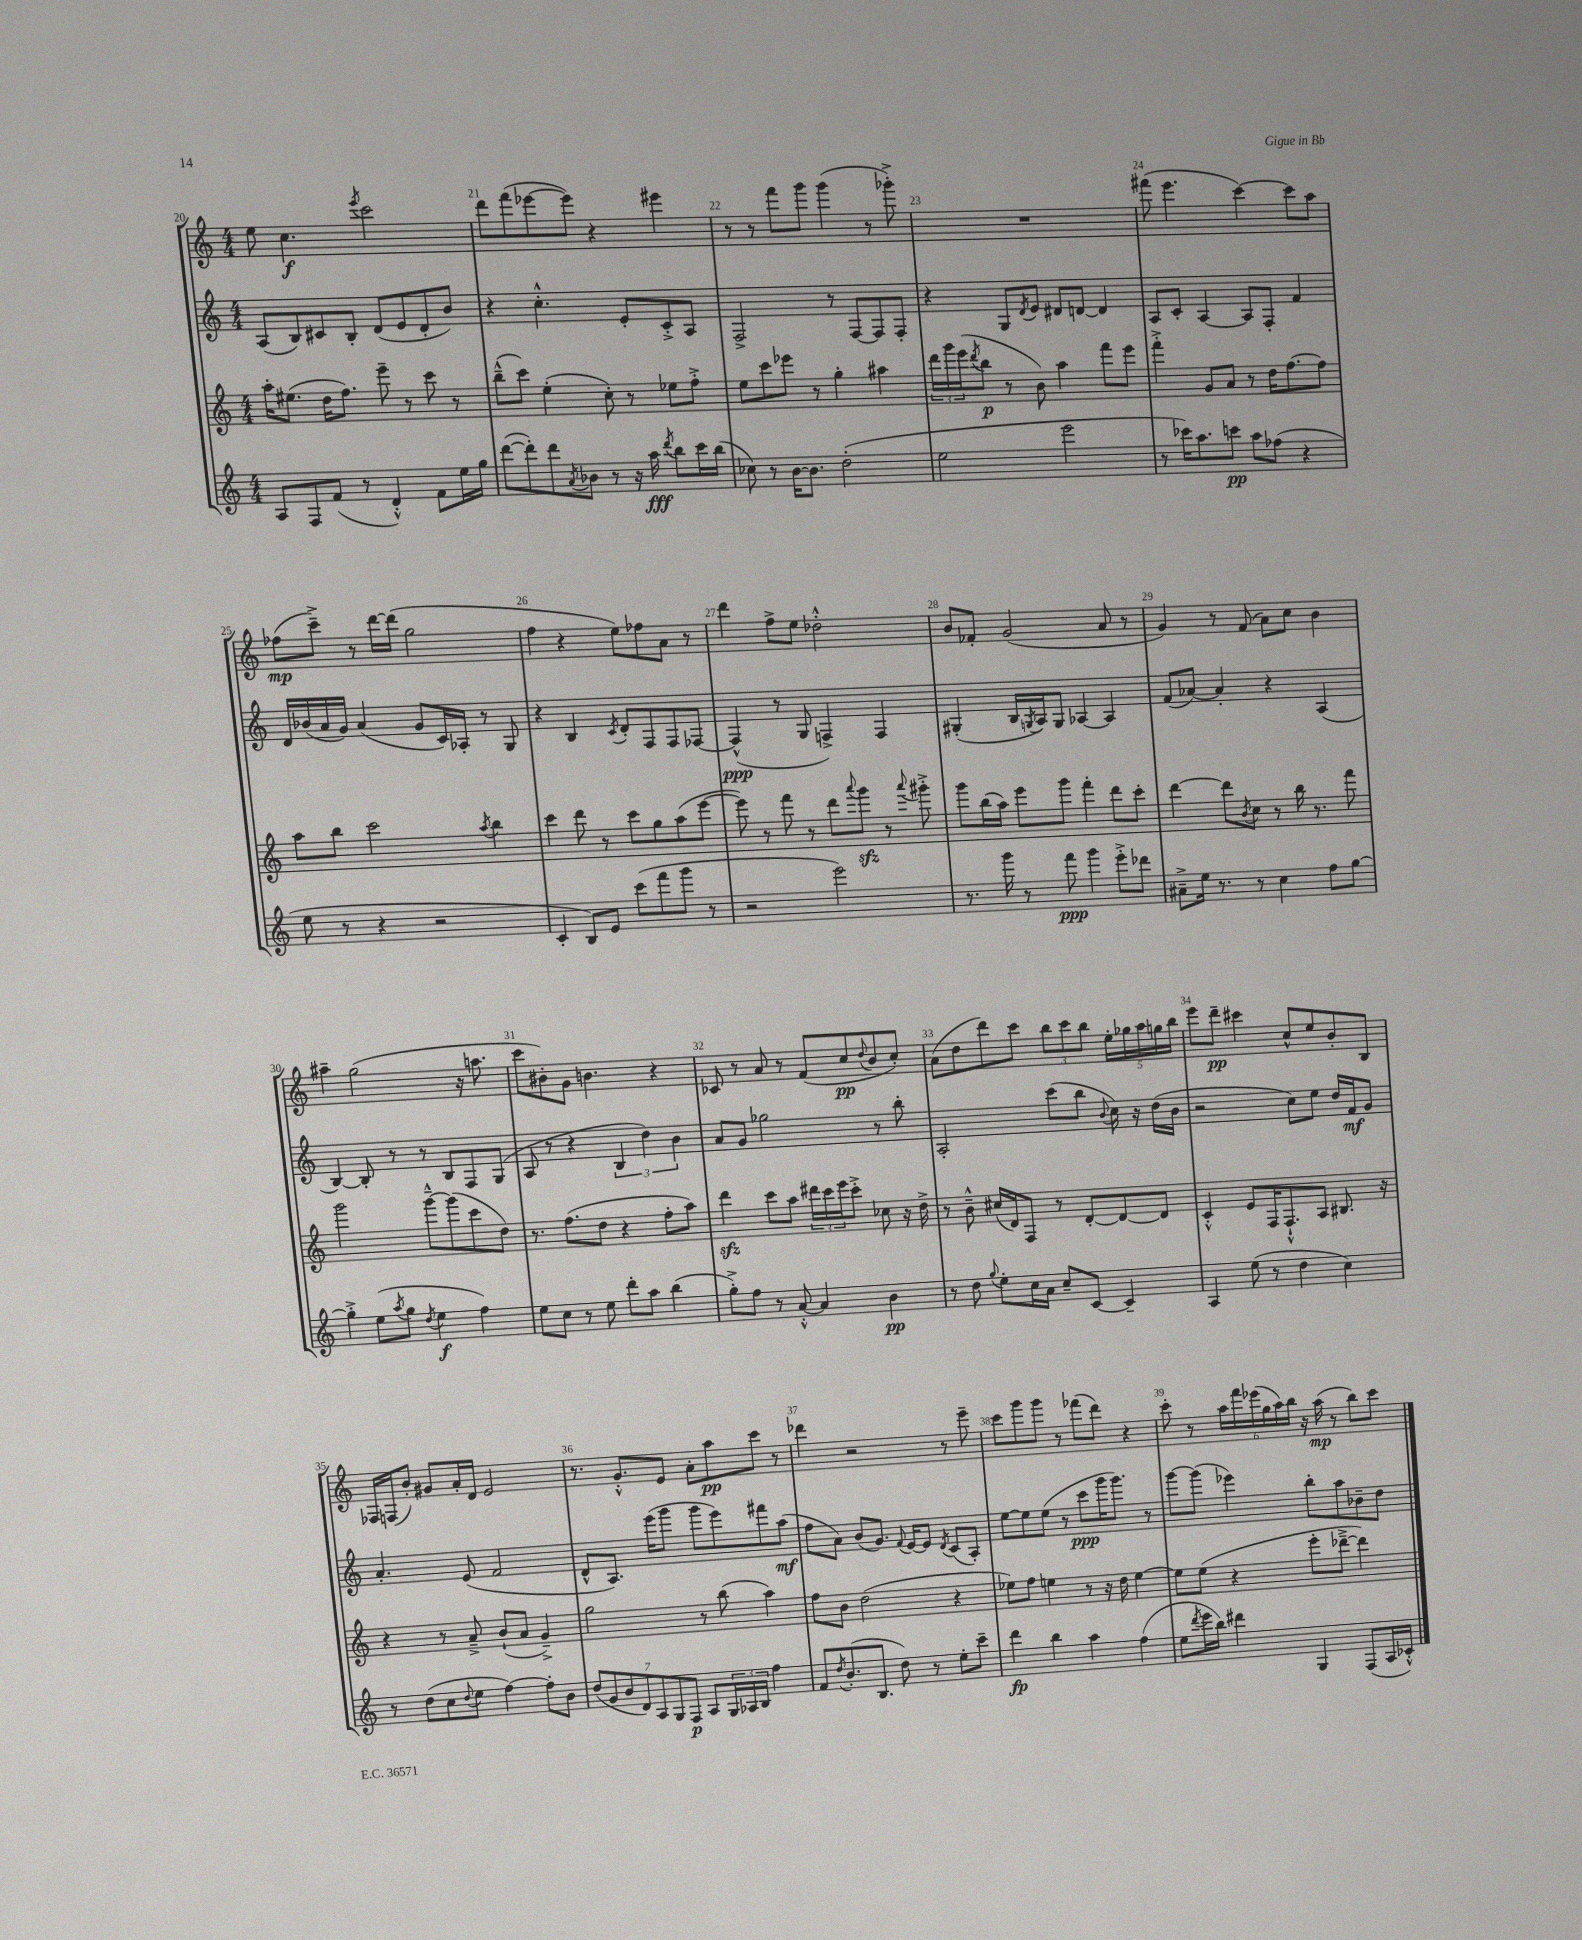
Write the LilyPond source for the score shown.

<<
\new StaffGroup <<
\new Staff = "s0" {
    \clef treble \key c \major \numericTimeSignature \time 4/4
    e''8 c''4.\f \acciaccatura { e'''8 } c'''2 |
    d'''8 f'''8( ees'''8~ ees'''8) r4 eis'''4 |
    r8 r8 f'''8 g'''8 g'''4( r8 ges'''8-.->) |
    R1 |
    fis'''8( e'''4. c'''4~) c'''8 a''8 |
    fes''8\mp( c'''8--->) r8 d'''16~ d'''16( g''2 |
    f''4 r4 e''8) fes''8 a'8 r8 |
    d'''4 f''8-> e''8 des''2-.-^ |
    b'8 fes'8-. g'2( a'8 r8 |
    g'4) r8 f'8( a'8) c''8 b'4 |
    ais''4-- g''2( r16 a''8. |
    c'''8 bis'8-.) g'8 b'4. r4 |
    ces'8 r8 a'8 r8 f'8( c''8\pp \appoggiatura { d''8 } b'8 c''8-.) |
    a'8( d''8 d'''8) c'''8 \tuplet 3/2 { b''8 c'''8 b''8 } \tuplet 5/4 { e''16-. ges''16 a''16 g''16 b''16 } |
    e'''8 d'''8--\pp cis'''4 c''8-^ e''8 b'8-. b8 |
    fes16 f16( b'8-.) gis'8 a'16-. d'16 e'2 |
    r8. g'8.-.-^ e'8 a'8-. a''8\pp c'''8 r8 |
    des'''4 r2 r8 e'''8-- |
    c'''8 g'''8 g'''8 r8 fes'''8( d'''8) r4 |
    c'''8-. r8 \tuplet 6/4 { a''16 f'''16 ees'''16( g''16 a''16) b''16 } r16 a''16\mp( r8 b''8) c'''8 \bar "|." |
}
\new Staff = "s1" {
    \clef treble \key c \major \numericTimeSignature \time 4/4
    a8( b8) cis'8 b8-. d'8( e'8 d'8-. b'8) |
    r4 c''4.-.-^ e'8-. c'8-.-> a8 |
    f2-> r8 f8~ f8 f8-. |
    r4 g8 \acciaccatura { d'8 } e'8 dis'8 d'8~ d'4 |
    a8 c'8-. a4~ a8 f8-. f'4 |
    d'16 bes'16( a'16 g'16) a'4( g'8 c'16) aes16-. r8 g8 |
    r4 b4 \acciaccatura { c'8 } d'8-. f8 f8 fes8~ |
    fes4-^\ppp( r8 g8 f4->) f4 |
    gis4-.( b16 \acciaccatura { g8 } a16) g8 aes4~ aes4 |
    f'8( aes'8~) aes'4-. r4 a4( |
    b4~) b8-. r8 r8 b8 f8 g8( |
    a8 r8 r4 \tuplet 3/2 { b4 d''4) b'4 } |
    a'8 g'8 ges''2 r8 b''8-. |
    a2-. c'''8( b''8 \appoggiatura { b'8 } c''16) r16 d''16( b'16 |
    r2 c''8) e''8 d''16 f'16\mf g'8 |
    a'4.-. e'8( f'2 |
    d'8-^ a8.) e'''16( g'''8 g'''8 e'''8) fis'''8 a''8\mf( |
    f''8 a'8) b'8( g'8.) \appoggiatura { f'8 } e'16~ e'8 \acciaccatura { d'8 } c'8( a8-.) |
    e''8~ e''8 e''8( r8 c'''8\ppp g'''16 g'''8.) r8 |
    g'''8~ g'''8( ees'''4) b''8-. a''8 bes'8-- d''8 \bar "|." |
}
\new Staff = "s2" {
    \clef treble \key c \major \numericTimeSignature \time 4/4
    a''16-. eis''8.( d''16 f''8.) e'''8-- r8 c'''8 r8 |
    b''8---^( c'''8) e''4-.( c''8-.) r8 ees''8 f''8-.-> |
    e''8 c'''8 ees'''8 r8 g''4-. ais''4 |
    \tuplet 3/2 { d'''16 g'''16 e'''16( } \acciaccatura { d'''8 } b''8\p r8 b'8) a''4 f'''8 e'''8 |
    f'''4-.-> g'8 a'8 r8 d''16 f''8.~ f''8 |
    a''8 b''8 c'''2 \acciaccatura { a''8 } b''4 |
    c'''4 d'''8 r8 c'''8 g''8 a''8( e'''8~ |
    e'''8) r8 f'''8 r8 d'''8 \appoggiatura { a'''8 } g'''8\sfz r8 \appoggiatura { a'''8 } gis'''8-.-> |
    g'''8 b''16( a''16) e'''8 g'''8 f'''4-. d'''8 c'''8-. |
    d'''4~ d'''8 \acciaccatura { b'8 } c''8 r8 b''16 r8. f'''8 |
    g'''2 g'''8~---^ g'''8( c'''8 d''8) |
    r8. f''8.( d''8 r4 f''8-. a''8) |
    d'''4\sfz c'''8 a''8 \tuplet 3/2 { dis'''16 c'''16 e'''16 } c'''8-.-> ces''8 r16 d''16-> |
    r8 b'8---^ cis''16( d'16) f8 r8 d'8~-. d'8~ d'8 |
    c'4-.-^ e'8 f16 f8.-!-^ a8 bis8. r16 |
    r4 r8 a'8---> b'8-!( a'8 g'4--->) |
    g''2 r8 b''8( a''4) |
    f''8 b'8 d''2( r4 |
    ees''8) f''8 e''4 r8 r16 d''16 e''4~ |
    e''8 e''8( r4 e'''8-. des'''8~---> des'''4) \bar "|." |
}
\new Staff = "s3" {
    \clef treble \key c \major \numericTimeSignature \time 4/4
    a8 f8 f'8( r8 d'4-.-^) f'8 e''16 g''16 |
    d'''8~( d'''8-.) d'''8 \acciaccatura { a'8 } bes'8 r8 r16 a''16\fff \acciaccatura { d'''8 } b''8 c'''16 b''16( |
    ces''8) r8 b'16~ b'8. d''2-.( |
    e''2 e'''2 |
    r8 ces'''16) a''8. c'''8\pp a''8 fes''8( r4 |
    e''8 r8 r4 r2 |
    c'4-. b8) e'8 c'''8( f'''8 g'''8 r8 |
    r2 e'''2) |
    r8. g'''16 r8 f'''8\ppp g'''4 e'''8-.-> des'''8 |
    ais'8---> e''16 r8. r8 c''4 f''8 g''8~ |
    g''4-.-> e''8( \acciaccatura { a''8 } g''8 \acciaccatura { d''8 } e''4\f f''4) |
    e''8 c''8 r8 e''8 d'''8-. a''8 b''4( |
    g''8-.->) f''8 r8 a'8~-.-^ a'4 b'4\pp |
    r8 d''8 \appoggiatura { g''8 } e''8-. c''16 a'16 c''8-- c'8~ c'4-- |
    a4 e''8( r8 d''4 c''4) |
    r8 d''8( c''8 \appoggiatura { d''8 } e''8 f''4~) f''8-. b'8 |
    \tuplet 7/4 { d''8( g'8 b'8 d'8) a8 g8 f8\p } a8 \tuplet 3/2 { g16 aes16 b16 } f''4 |
    f'8 \acciaccatura { d''8 } b'8.-.( b8. d''8) r8 e''8-. c'''8-- |
    d'''4\fp b''4 a''4 f''4( |
    e''8 \acciaccatura { d'''8 } e'''16 b''16) dis'''4 g4 f8( a16 ces'16-.-^) \bar "|." |
}
>>
>>
\layout { \context { \Score currentBarNumber = #20 \override BarNumber.break-visibility = ##(#f #t #t) barNumberVisibility = #all-bar-numbers-visible } }
